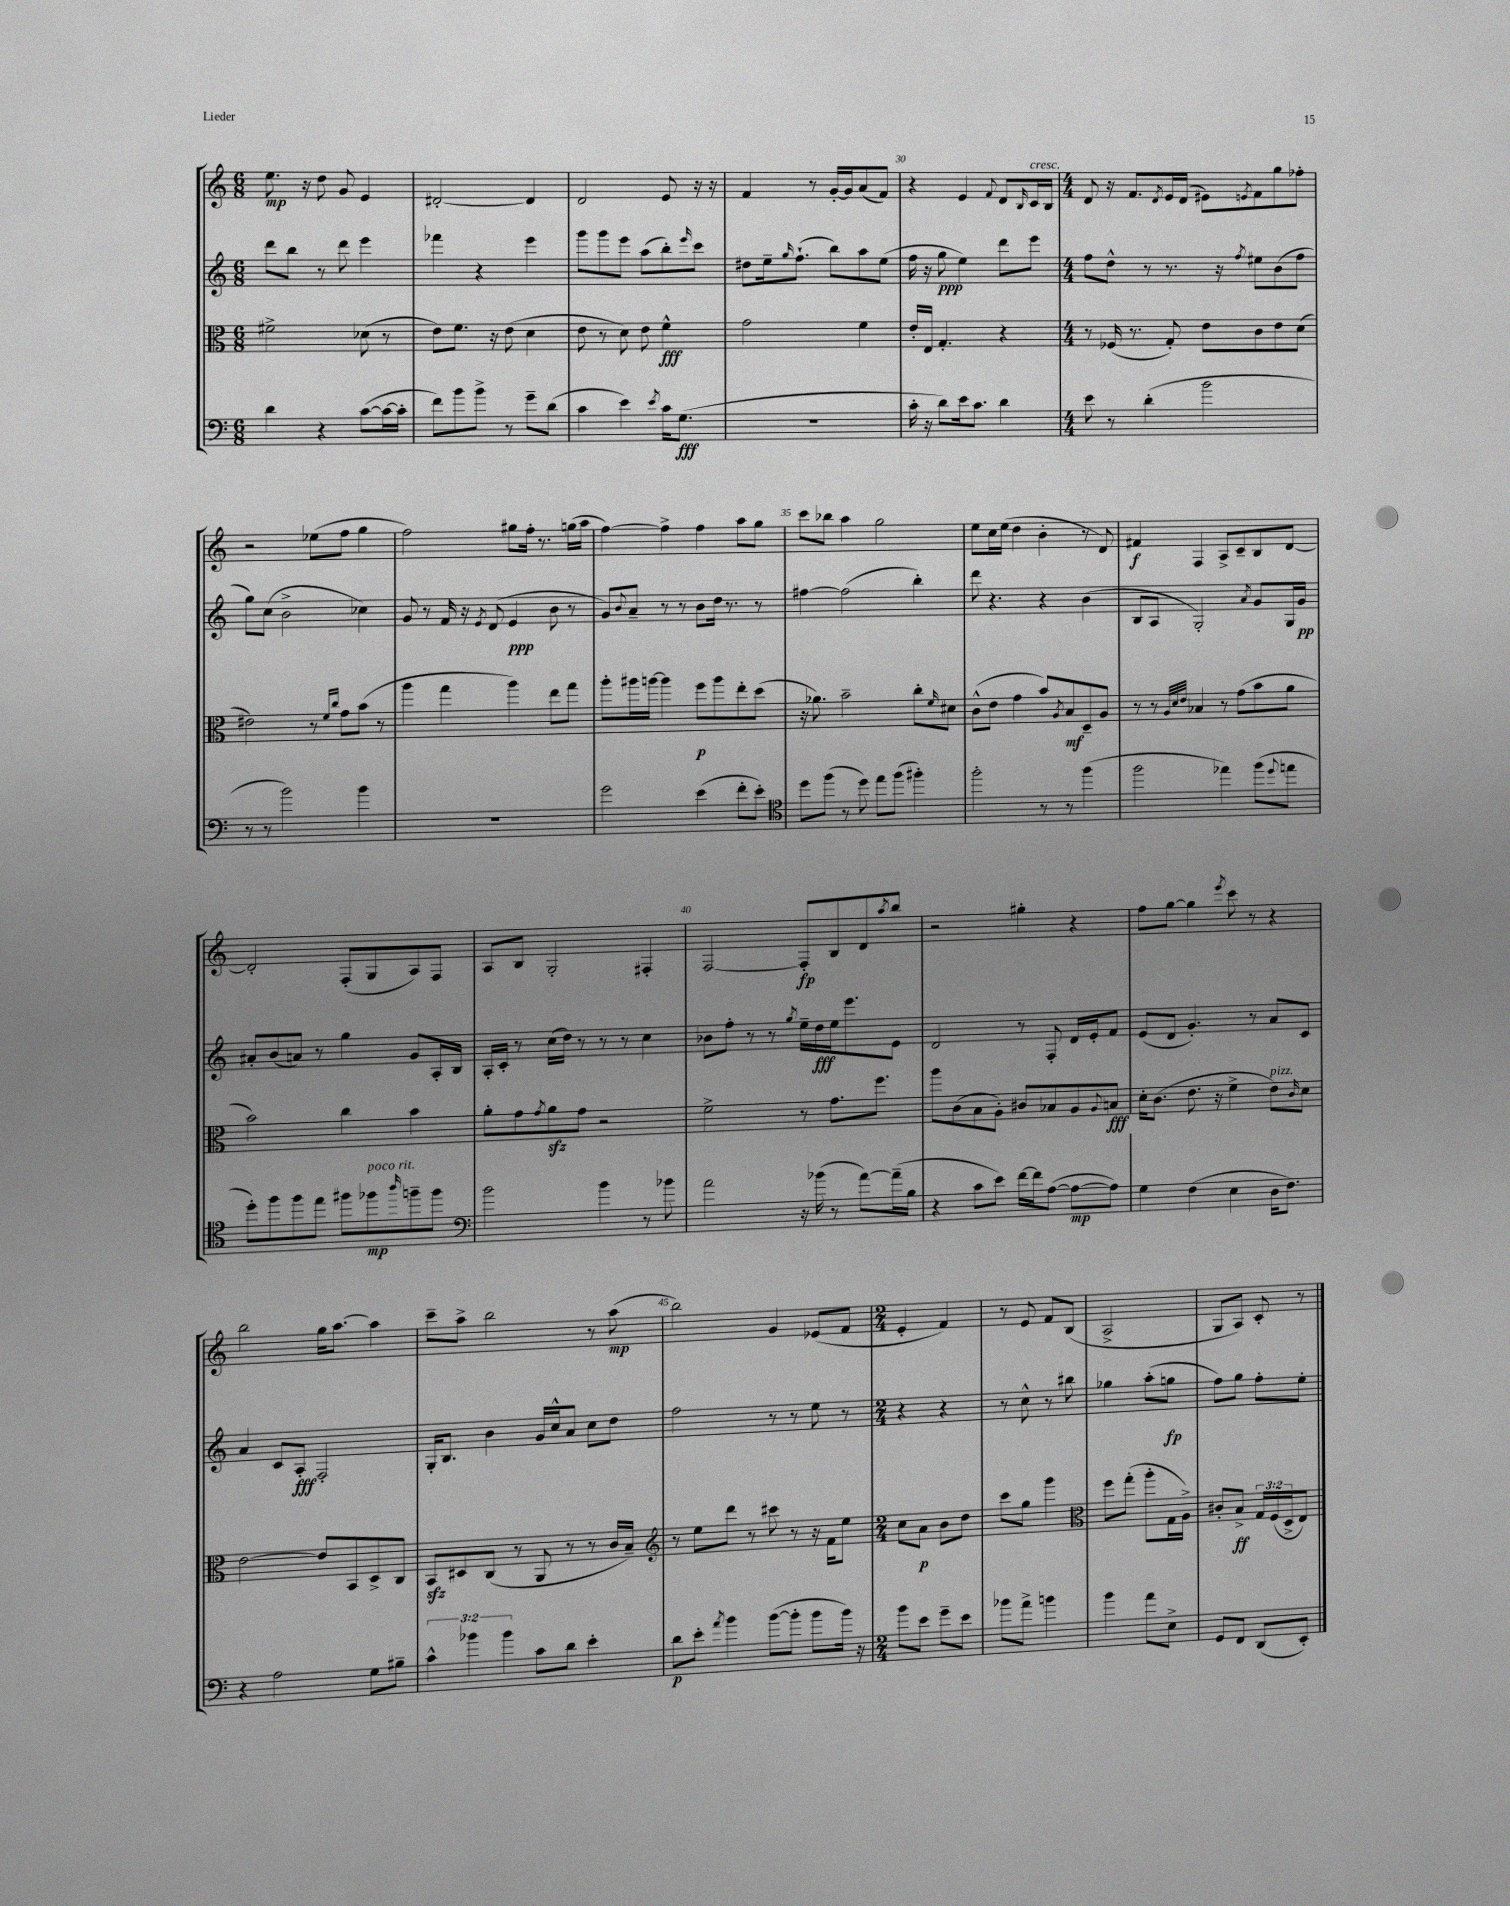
<<
\new StaffGroup <<
\new Staff = "s0" {
    \clef treble \key c \major \numericTimeSignature \time 6/8
    e''8.\mp r16 d''8 g'8 e'4 |
    dis'2~-. dis'4 |
    d'2 e'8 r16 r16 |
    f'4 r8 g'16~-. g'16 a'8( f'8) |
    r4 e'4 \appoggiatura { f'8 } d'8 \grace { b16 } c'16^\markup { \italic "cresc." } b16 |
    \numericTimeSignature \time 4/4 d'8 r16 f'8. \acciaccatura { d'8 } e'16 d'16( eis'8) \acciaccatura { e'8 } f'8 g''8 fes''8-. |
    r2 ees''8( f''8 g''4 |
    f''2) gis''8 f''16-. r8. g''16( a''16 |
    f''4~) f''4-> f''4 a''8 g''8 |
    c'''8 bes''8 a''4 g''2 |
    e''8 c''16 e''16( d''4 b'4-. r8 d'8) |
    fis'4\f f4 a8-> c'8-- b8 d'8~ |
    d'2-. f8-.( g8 a8) f8 |
    a8 b8 g2-. fis4-. |
    f2~ f8-.\fp b8 d'8 \acciaccatura { a''8 } b''8 |
    r2 gis''4-. r4 |
    f''8 g''8~ g''4 \acciaccatura { e'''8 } c'''8 r8 r4 |
    b''2 g''16 a''8.~ a''4 |
    c'''8-- a''8-> b''2 r8 a''8\mp( |
    b''2) g'4 ees'8( f'8 |
    \numericTimeSignature \time 2/4 e'4-. f'4) |
    r8 e'8 f'8 b8( |
    a2-> |
    g8 a8) c'8-. r8 \bar "|." |
}
\new Staff = "s1" {
    \clef treble \key c \major \numericTimeSignature \time 6/8
    d'''8 b''8 r8 d'''8 e'''4 |
    fes'''4 r4 e'''4 |
    g'''8 g'''8 e'''8 a''8( b''8-.) \grace { e'''16 } c'''8 |
    dis''8 e''16-- \grace { g''16 } f''8.-!( b''8) a''8 e''8( |
    f''16 r16 g''8\ppp e''4) d'''8 e'''8 |
    \numericTimeSignature \time 4/4 f''8 d''8-^ r8 r8. r16 \acciaccatura { f''8 } eis''8 b'8( f''8 |
    g''8) c''8( b'2-> ces''4) |
    g'8 r8 f'16 r16 \acciaccatura { e'8 } d'8( e'4\ppp b'8 r8 |
    g'8) \appoggiatura { b'8 } a'8-- r8 r8 b'8 d''16 r8. r8 |
    fis''4~ fis''2( b''4-.) |
    d'''8 r4. r4 b'4( |
    b8 a8 g2-.) \acciaccatura { a'8 } g'8 g16 g'16\pp |
    ais'8-. b'8( a'8) r8 g''4 g'8 a16-. b16 |
    a16-. c'16-. r8 c''16( d''16) r8 r8 r8 c''4 |
    bes'8 f''8-. r8 r8 \acciaccatura { g''8 } e''16-- d''16\fff e''16 e'''8. e'8 |
    d'2 r8 f8-. d'16 e'16-. f'8 |
    e'8( d'8 g'4.-.) r8 a'8 c'8 |
    a'4 c'8 a8-.\fff f2-. |
    g16-. b8. b'4 g'16 c''16-^ a'8 c''8 d''8 |
    f''2 r8 r8 e''8 r8 |
    \numericTimeSignature \time 2/4 r4 r4 |
    r8 c''8-^ r8 bis''8 |
    ges''4 a''8-.( g''8\fp |
    f''8) g''8 f''8-. e''8-. \bar "|." |
}
\new Staff = "s2" {
    \clef alto \key c \major \numericTimeSignature \time 6/8 \override Staff.TupletNumber.text = #tuplet-number::calc-fraction-text
    fis'2-> des'8( r8 |
    e'8) f'8. r16 e'8( d'4 |
    e'8 r8 d'8) e'8 f'4-^\fff |
    g'2 f'4 |
    e'16-. e16 g4.-. r4 |
    \numericTimeSignature \time 4/4 r8 fes16( r8. g8-.) e'8 c'8 e'8 d'8( |
    eis'2) r8 \grace { f'16 c''16 } g'8 b'8( r8 |
    a''4 g''4 a''4) e''8 g''8 |
    a''8-. ais''16 a''16~ a''4 f''8\p a''8 e''8-. d''8( |
    r16 aes'8.) b'2-- c''8-. \grace { f'16 } dis'8 |
    c'8-^( e'8 g'4 b'8) \acciaccatura { a8 } b8\mf d8-- a8 |
    r8 r8 \grace { a32 d'32 e'32 } bes4 r8 g'8( b'8 a'8 |
    b'2) c''4 b'4 |
    a'8-. g'8 \acciaccatura { g'8 } a'8\sfz g'8 r2 |
    f'2-> r8 g'8. f''8. |
    a''8 c'8( b8 a8-.) cis'8 bes8 a8 \appoggiatura { a8 } b8\fff |
    d'16-. c'8.( e'8. r16 f'4-> e'8^\markup { \italic "pizz." }) \grace { c'16 } d'8 |
    e'2~ e'8 b,8 d8-> c8 |
    b,8\sfz dis8 c8( r8 a,8 r8 r8 c'16 b16--) |
    \clef treble r8 e''8 d'''8 r8 cis'''8 r8 r16 f'16 e''8 |
    \numericTimeSignature \time 2/4 c''8 a'8\p b'8 d''8 |
    c'''8 g''8 g'''4 |
    \clef alto f''8 g''8-.( a''8-. g16 a16->) |
    cis'8-. b8->\ff \tuplet 3/2 { g16 f16( d16-> } e8) \bar "|." |
}
\new Staff = "s3" {
    \clef bass \key c \major \numericTimeSignature \time 6/8 \override Staff.TupletNumber.text = #tuplet-number::calc-fraction-text
    d'4 r4 c'8~( c'16~ c'16-. |
    f'8) b'8 b'8-> r8 g'8-- d'8( |
    c'4 e'4) \acciaccatura { e'8 } c'16 g8.\fff( |
    R2. |
    c'16-. r16 d'8) e'16 c'8. d'4 |
    \numericTimeSignature \time 4/4 e'8 r8 d'4-.( b'2 |
    r8 r8 b'2) b'4 |
    R1 |
    g'2 e'4( f'8-. e'8-.) |
    \clef tenor d''8 f''8( r8 d''8) e''8 f''8( fis''4-.) |
    f''2-. r8 r8 f''4( |
    f''2 ees''4) f''8( \appoggiatura { d''8 } e''8 |
    d''8-.) f''8 f''8 e''8 fis''8 fes''8\mp^\markup { \italic "poco rit." } \grace { a''16 } f''8-- f''8 |
    \clef bass b'2 b'4 r8 bes'8 |
    a'2 r16 bes'16( r8 a'8~) a'16--( b16 |
    r4 c'8 e'8) f'16~ f'16 a8~( a8~\mp a8) |
    g4 f4( e4 d16 f8.) |
    r4 a2 g8 bis8-- |
    \tuplet 3/2 { c'4-^ bes'4 bes'4 } c'8 d'8 e'4-. |
    d'8\p e'8-. \acciaccatura { a'8 } b'4 b'8~( b'8-. b'8 b'16) r16 |
    \numericTimeSignature \time 2/4 b'8 e'8 g'8-- e'8 |
    bes'8 a'8-> b'4 |
    b'4 a'8 e8-> |
    g,8 f,8 d,8( e,8-.) \bar "|." |
}
>>
>>
\layout { \context { \Score currentBarNumber = #26 \override BarNumber.break-visibility = ##(#f #t #t) barNumberVisibility = #(every-nth-bar-number-visible 5) } }
